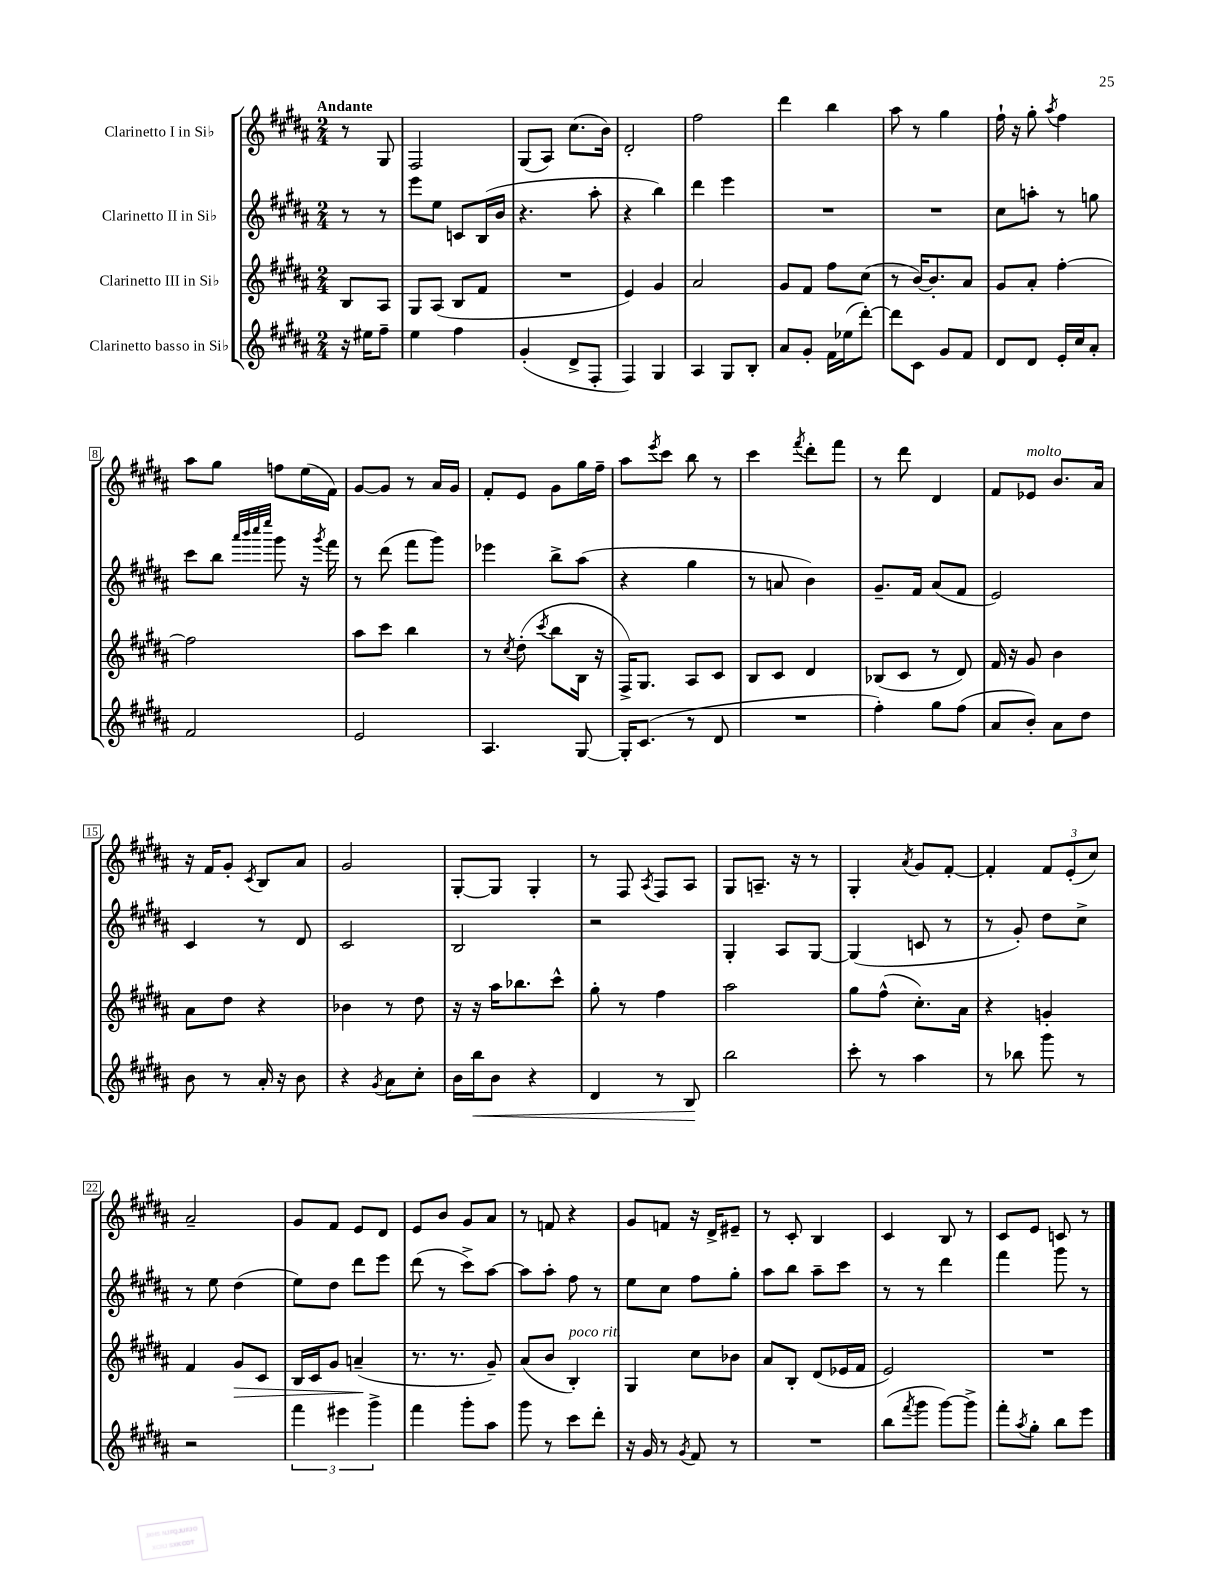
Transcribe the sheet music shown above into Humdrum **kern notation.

**kern	**dynam	**kern	**dynam	**kern	**kern
*part4	*part4	*part3	*part3	*part2	*part1
*staff4	*staff4	*staff3	*staff3	*staff2	*staff1
*I"Clarinetto basso in Si♭	*	*I"Clarinetto III in Si♭	*	*I"Clarinetto II in Si♭	*I"Clarinetto I in Si♭
*clefG2	*	*clefG2	*	*clefG2	*clefG2
*k[f#c#g#d#a#]	*	*k[f#c#g#d#a#]	*	*k[f#c#g#d#a#]	*k[f#c#g#d#a#]
*M2/4	*	*M2/4	*	*M2/4	*M2/4
=	=	=	=	=	=
!	!	!	!	!	!LO:TX:a:B:t=Andante
16r	.	8B/L	.	8r	8r
16ee#X\KL	.	.	.	.	.
8ff#~\J	.	8A#/J	.	8r	8G#/
=1	=1	=1	=1	=1	=1
4ee\	.	8G#/L	.	8eee\L	2F#/
.	.	(8A#/J	.	8ee\J	.
4ff#\	.	8B/L	.	8cn/L	.
.	.	8f#/J	.	(16B/L	.
.	.	.	.	16b/JJ	.
=2	=2	=2	=2	=2	=2
(4g#'/	.	2r	.	4.r	(8G#/L
.	.	.	.	.	8A#/J)
8d#^/L	.	.	.	.	(8.cc#\L
8F#'/J	.	.	.	8aa#'\	.
.	.	.	.	.	16b\Jk)
=3	=3	=3	=3	=3	=3
4F#/)	.	4e/)	.	4r	2d#'/
4G#/	.	4g#/	.	4bb\)	.
=4	=4	=4	=4	=4	=4
4A#/	.	2a#/	.	4ddd#\	2ff#\
8G#/L	.	.	.	4eee\	.
8B'/J	.	.	.	.	.
=5	=5	=5	=5	=5	=5
8a#/L	.	8g#/L	.	2r	4ddd#\
8g#'/J	.	8f#/J	.	.	.
16f#\LL	.	8ff#\L	.	.	4bb\
(16ee-X\J	.	.	.	.	.
[8ddd#'\J)	.	(8cc#\J	.	.	.
=6	=6	=6	=6	=6	=6
8ddd#\L]	.	8r	.	2r	8aa#\
8c#\J	.	[16b/KL)	.	.	8r
.	.	8.b'/]	.	.	.
8g#/L	.	.	.	.	4gg#\
8f#/J	.	8a#/J	.	.	.
=7	=7	=7	=7	=7	=7
8d#/L	.	8g#/L	.	8cc#\L	16ff#`\
.	.	.	.	.	16r
8d#/J	.	8a#'/J	.	8aan'\J	8gg#'\
.	.	.	.	.	8qaa#/
16e'/LL	.	[4ff#'\	.	8r	4ff#\
16cc#/J	.	.	.	.	.
8a#'/J	.	.	.	8ggn\	.
!!LO:LB:g=z
=8	=8	=8	=8	=8	=8
2f#/	.	2ff#\]	.	8ccc#\L	8aa#\L
.	.	.	.	8bb\J	8gg#\J
.	.	.	.	32qqaaa#/LLL	.
.	.	.	.	32qqbbb/	.
.	.	.	.	32qqcccc#/	.
.	.	.	.	32qqeeee/JJJ	.
.	.	.	.	8ggg#\	8ffn\L
.	.	.	.	16r	(16ee\L
.	.	.	.	8qggg#/	.
.	.	.	.	16fff#\	16f#\JJ)
=9	=9	=9	=9	=9	=9
2e/	.	8aa#\L	.	8r	[8g#/L
.	.	8ccc#\J	.	(8ddd#\	8g#/J]
.	.	4bb\	.	8fff#\L	8r
.	.	.	.	8ggg#\J)	16a#/LL
.	.	.	.	.	16g#/JJ
=10	=10	=10	=10	=10	=10
4.A#/	.	8r	.	4eee-X\	8f#'/L
.	.	8qcc#/	.	.	.
.	.	(8dd#'\	.	.	8e/J
.	.	8qccc#/	.	.	.
.	.	8bb\L	.	8bb^\L	8g#\L
[8G#/	.	16B\Jk	.	(8aa#\J	16gg#\L
.	.	16r	.	.	16ff#~\JJ
=11	=11	=11	=11	=11	=11
16G#'/KL]	.	16F#^/KL)	.	4r	8aa#\L
(8.c#/J	.	8.G#/J	.	.	.
.	.	.	.	.	8qeee/
.	.	.	.	.	8ccc#\J
8r	.	8A#/L	.	4gg#\	8bb\
8d#/	.	8c#/J	.	.	8r
=12	=12	=12	=12	=12	=12
2r	.	8B/L	.	8r	4ccc#\
.	.	8c#/J	.	8an/	.
.	.	.	.	.	8qfff#/
.	.	4d#/	.	4b\)	8ddd#'\L
.	.	.	.	.	8fff#\J
=13	=13	=13	=13	=13	=13
4ff#'\)	.	(8B-X/L	.	8.g#~/L	8r
.	.	8c#/J	.	.	8ddd#\
.	.	.	.	16f#/Jk	.
8gg#\L	.	8r	.	(8a#/L	4d#/
(8ff#\J	.	8d#/)	.	8f#/J	.
=14	=14	=14	=14	=14	=14
8a#/L	.	16f#/	.	2e/)	8f#/L
.	.	16r	.	.	.
!	!	!	!	!	!LO:TX:a:i:t=molto
8b'/J)	.	8g#/	.	.	8e-X/J
8a#\L	.	4b\	.	.	8.b/L
8dd#\J	.	.	.	.	.
.	.	.	.	.	16a#/Jk
!!LO:LB:g=z
=15	=15	=15	=15	=15	=15
8b\	.	8a#\L	.	4c#/	16r
.	.	.	.	.	16f#/KL
8r	.	8dd#\J	.	.	8g#'/J
.	.	.	.	.	8qc#/
16a#'/	.	4r	.	8r	8B/L
16r	.	.	.	.	.
8b\	.	.	.	8d#/	8a#/J
=16	=16	=16	=16	=16	=16
4r	.	4b-X\	.	2c#/	2g#/
8qg#/	.	.	.	.	.
8a#\L	.	8r	.	.	.
8cc#'\J	.	8dd#\	.	.	.
=17	=17	=17	=17	=17	=17
16b\LL	.	16r	.	2B/	[8G#'/L
!	!LO:HP:b	!	!	!	!
16bb\J	<	16r	.	.	.
8b\J	.	16aa#\KL	.	.	8G#/J]
.	.	8.bb-X\	.	.	.
4r	.	.	.	.	4G#'/
.	.	8ccc#^^\J	.	.	.
=18	=18	=18	=18	=18	=18
4d#/	.	8gg#'\	.	2r	8r
.	.	8r	.	.	8F#/
.	.	.	.	.	8qA#/
8r	.	4ff#\	.	.	8F#/L
8B/	.	.	.	.	8A#/J
.	[	.	.	.	.
=19	=19	=19	=19	=19	=19
2bb\	.	2aa#\	.	4G#'/	8G#/L
.	.	.	.	.	8.An~/J
.	.	.	.	8A#/L	.
.	.	.	.	.	16r
.	.	.	.	[8G#/J	8r
=20	=20	=20	=20	=20	=20
8ccc#'\	.	8gg#\L	.	(4G#/]	4G#'/
8r	.	(8ff#^^\J	.	.	.
.	.	.	.	.	8qa#/
4aa#\	.	8.cc#'\L)	.	8cn/	8g#/L
.	.	.	.	8r	[8f#'/J
.	.	16a#\Jk	.	.	.
=21	=21	=21	=21	=21	=21
8r	.	4r	.	8r	4f#'/]
8bb-X\	.	.	.	8g#'/)	.
8ggg#\	.	4gn'/	.	8dd#\L	12f#/L
.	.	.	.	.	(12e'/
8r	.	.	.	8cc#^\J	.
.	.	.	.	.	12cc#/J)
!!LO:LB:g=z
=22	=22	=22	=22	=22	=22
2r	.	4f#/	.	8r	2a#~/
.	.	.	.	8ee\	.
!	!	!	!LO:HP:b	!	!
.	.	8g#/L	>	(4dd#\	.
.	.	8c#/J	.	.	.
=23	=23	=23	=23	=23	=23
6fff#\	.	16B/LL	.	8ee\L)	8g#/L
.	.	16c#/J	.	.	.
.	.	8g#/J	.	8dd#\J	8f#/J
6eee#X\	.	.	.	.	.
.	.	(4an~/	.	8ddd#\L	8e/L
6ggg#^\	.	.	.	.	.
.	.	.	.	8eee\J	8d#/J
.	.	.	]	.	.
=24	=24	=24	=24	=24	=24
4fff#\	.	8.r	.	(8ddd#\	8e/L
.	.	.	.	8r	8b/J
.	.	8.r	.	.	.
8ggg#'\L	.	.	.	8ccc#^\L)	8g#/L
8aa#\J	.	8g#~/)	.	[8aa#\J	8a#/J
=25	=25	=25	=25	=25	=25
8ggg#\	.	(8a#/L	.	8aa#\L]	8r
8r	.	8b/J	.	8aa#'\J	8fn/
!	!	!LO:TX:a:i:t=poco rit.	!	!	!
8ccc#\L	.	4B'/)	.	8ff#\	4r
8ddd#'\J	.	.	.	8r	.
=26	=26	=26	=26	=26	=26
16r	.	4G#/	.	8ee\L	8g#/L
16g#/	.	.	.	.	.
8r	.	.	.	8cc#\J	8fn/J
8qg#/	.	.	.	.	.
8f#/	.	8cc#\L	.	8ff#\L	16r
.	.	.	.	.	16d#^/KL
8r	.	8b-X\J	.	8gg#'\J	8e#X~/J
=27	=27	=27	=27	=27	=27
2r	.	8a#/L	.	8aa#\L	8r
.	.	8B'/J	.	8bb\J	8c#'/
.	.	(8d#/L	.	8aa#~\L	4B/
.	.	16e-X/L	.	8ccc#\J	.
.	.	16f#/JJ	.	.	.
=28	=28	=28	=28	=28	=28
(8bb\L	.	2e/)	.	8r	4c#/
8qfff#/	.	.	.	.	.
8ggg#\J	.	.	.	8r	.
[8ggg#\L)	.	.	.	4ddd#\	8B/
8ggg#^\J]	.	.	.	.	8r
=29	=29	=29	=29	=29	=29
8fff#'\L	.	2r	.	4fff#\	8c#/L
8qaa#/	.	.	.	.	.
8gg#'\J	.	.	.	.	8e/J
8bb\L	.	.	.	8ggg#\	8cn/
8eee\J	.	.	.	8r	8r
==	==	==	==	==	==
*-	*-	*-	*-	*-	*-
